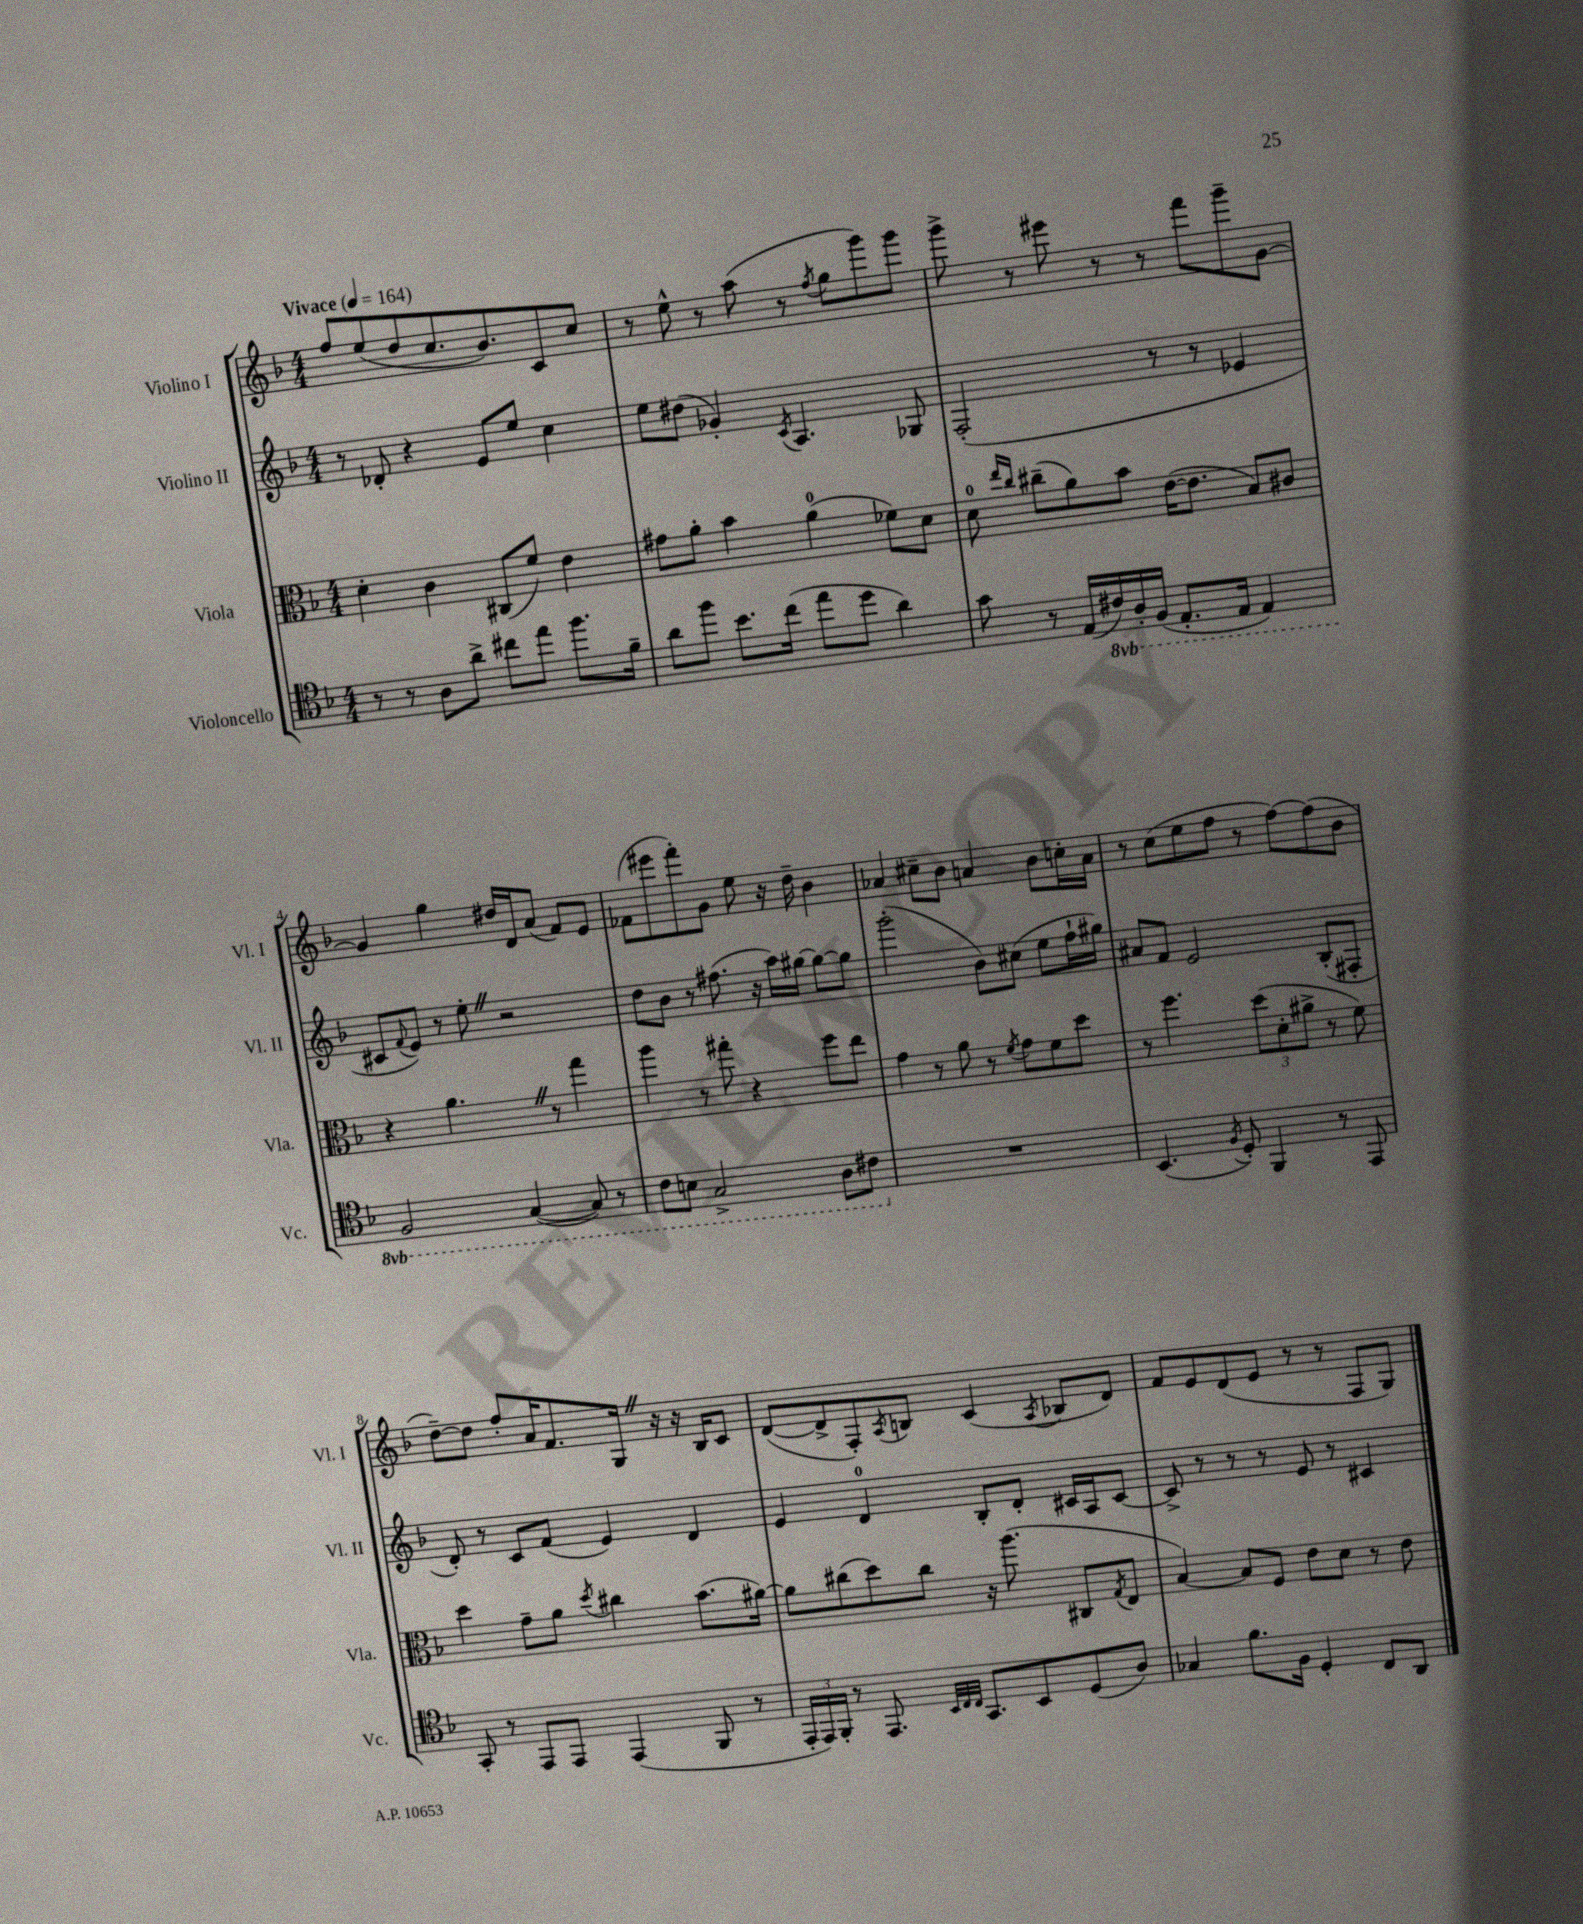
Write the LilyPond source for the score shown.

<<
\new StaffGroup <<
\new Staff = "s0" \with { instrumentName = "Violino I" shortInstrumentName = "Vl. I" } {
    \clef treble \key f \major \numericTimeSignature \time 4/4 \tempo "Vivace" 4 = 164
    f''8 e''8( d''8 c''8. bes'8.) c'8 c''8 |
    r8 e''8-^ r8 a''8( r8 \acciaccatura { f''8 } g''8 g'''8) g'''8 |
    g'''8-> r8 eis'''8 r8 r8 f'''8 g'''8-- g'8~ |
    g'4 g''4 dis''16 d'16 a'8( f'8) e'8 |
    fes'8( eis'''8 f'''8-.) g'8 e''8 r16 d''16-- bes'4 |
    aes'4 cis''8-- bes'8 a'4 bes'8 c''16-. a'16 |
    r8 c''8( e''8 f''8 r8 f''8~) f''8( bes'8 |
    d''8~--) d''8 f''8-. a'16 f'8. g16 \once \override BreathingSign.text = \markup { \musicglyph "scripts.caesura.straight" } \breathe r16 r16 bes16 c'8 |
    d'8~( d'8-> f8-.) \acciaccatura { a8 } b8 c'4( \acciaccatura { a8 } bes8 d'8) |
    f'8 e'8 d'8( e'8 r8 r8 f8 g8) \bar "|." |
}
\new Staff = "s1" \with { instrumentName = "Violino II" shortInstrumentName = "Vl. II" } {
    \clef treble \key f \major \numericTimeSignature \time 4/4
    r8 des'8-. r4 e'8 e''8 c''4 |
    e''8 dis''8( ges'4-.) \acciaccatura { c'8 } a4. ges8 |
    f2-.( r8 r8 ees'4 |
    cis'8 \appoggiatura { f'8 } e'8) r8 e''8-. \once \override BreathingSign.text = \markup { \musicglyph "scripts.caesura.straight" } \breathe r2 |
    d''8 bes'8 r8 fis''8.( r16 a''16) gis''16~ gis''8~ gis''8 |
    g'''2-.( bes'8) cis''8( e''8 f''16-! gis''16) |
    ais'8 f'8 e'2 bes8-.( fis8-. |
    d'8-.) r8 c'8 f'8( e'4) d'4 |
    e'4 d'4-0 bes8-. d'8-. cis'16 a16 cis'8~ |
    cis'8-> r8 r8 r8 e'8 r8 cis'4 \bar "|." |
}
\new Staff = "s2" \with { instrumentName = "Viola" shortInstrumentName = "Vla." } {
    \clef alto \key f \major \numericTimeSignature \time 4/4
    d'4-. c'4 cis8( f'8) e'4 |
    gis'8 a'8-. bes'4 a'4-0( fes'8) d'8 |
    d'8-0 \grace { e''16 c''16 } cis''8--( a'8) bes'8 e'16~( e'8. bes8) cis'8 |
    r4 a'4. \once \override BreathingSign.text = \markup { \musicglyph "scripts.caesura.straight" } \breathe r8 g''4 |
    a''4 r8 gis''8-. r4 f''8 e''8 |
    g'4 r8 a'8 r8 \acciaccatura { f'8 } g'8 f'8 d''8 |
    r8 f''4. \tuplet 3/2 { d''8( d'8-. ais'8-> } r8 f'8) |
    d''4 g'8-- a'8 \acciaccatura { d''8 } cis''4 bes'8.( ais'16~) |
    ais'8 cis''8( d''8) cis''8 r16 a''8.( cis8 \acciaccatura { g8 } e8 |
    bes4~) bes8 f8 e'8 d'8 r8 e'8 \bar "|." |
}
\new Staff = "s3" \with { instrumentName = "Violoncello" shortInstrumentName = "Vc." } {
    \clef tenor \key f \major \numericTimeSignature \time 4/4 \set Staff.ottavationMarkups = #ottavation-simple-ordinals
    r8 r8 a8 a'8-> cis''8 e''8 f''8. f'16-- |
    a'8 f''8 bes'8. c''16( e''8 d''8 a'4) |
    g'8 r8 e16( \ottava #-1 cis16) a,16-. f,16( e,8.-. e,16 e,4) |
    f,2 g,4~( g,8) r8 |
    c8 b,8 g,2-> a,8 cis8 \ottava #0 |
    R1 |
    bes,4.( \acciaccatura { f8 } d8-.) f,4 r8 e,8 |
    g,8-. r8 e,8 e,8 e,4( f,8 r8 |
    \tuplet 3/2 { e,16-. e,16) f,16-. } r8 e,8. \grace { bes,32 c32 c32 } g,8. bes,8 d8( a8) |
    ges4 f'8. f16 d4-. c8 a,8 \bar "|." |
}
>>
>>
